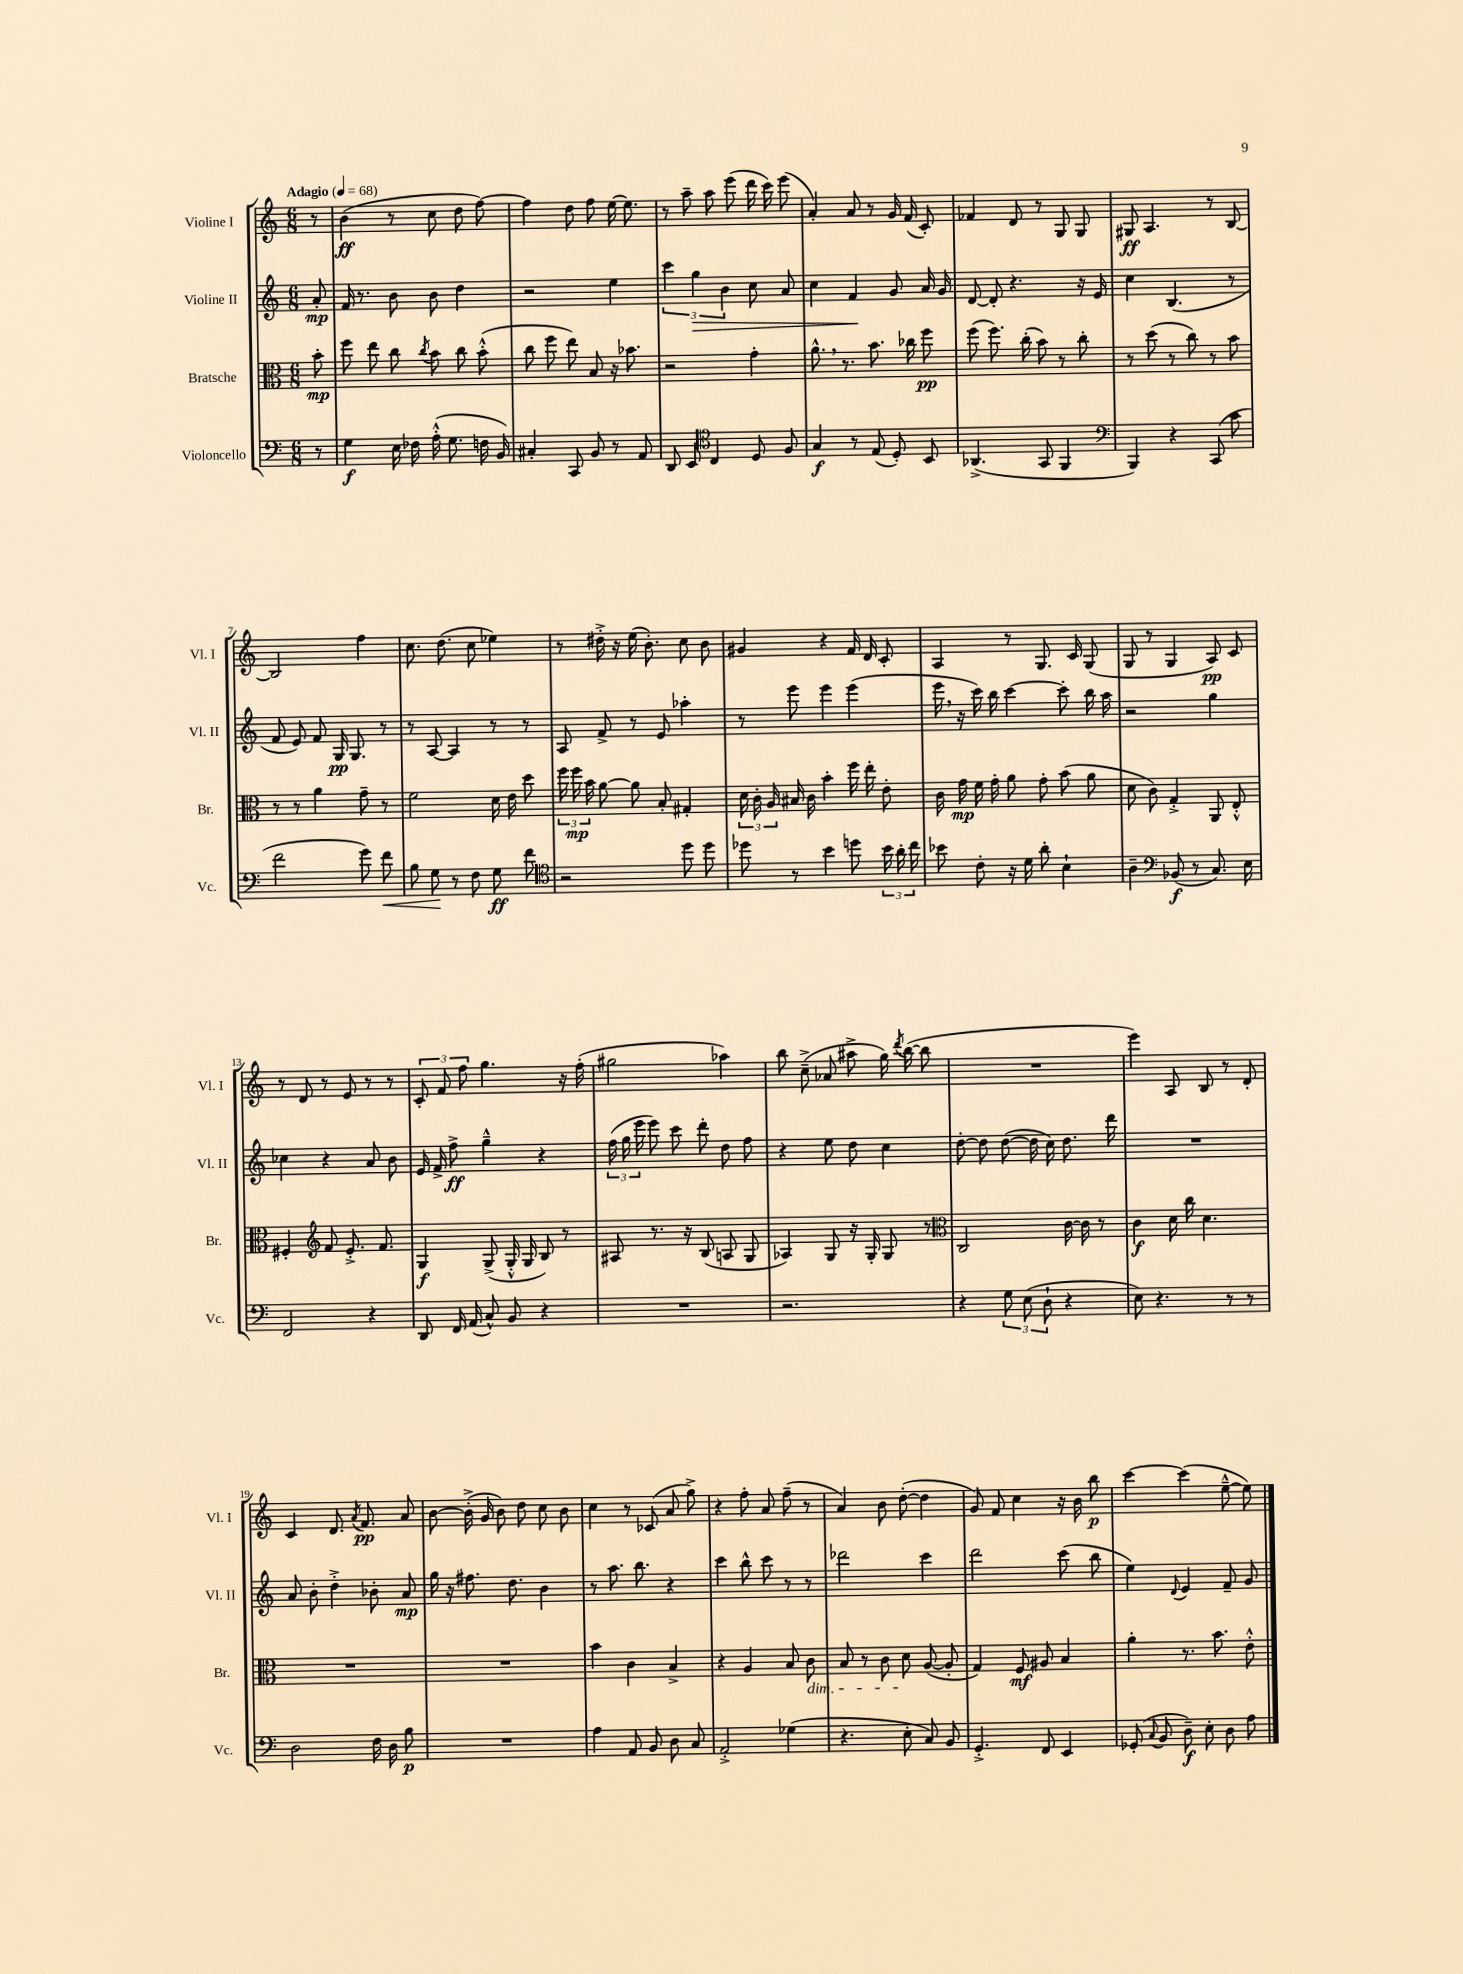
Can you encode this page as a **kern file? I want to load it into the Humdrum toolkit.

**kern	**kern	**kern	**kern
*staff4	*staff3	*staff2	*staff1
*clefF4	*clefC3	*clefG2	*clefG2
*k[]	*k[]	*k[]	*k[]
*M6/8	*M6/8	*M6/8	*M6/8
*MM68	*MM68	*MM68	*MM68
8r	8b'	8a'	8r
=	=	=	=
4G	8ff	16f	(4b
.	.	8.r	.
.	8ee	.	.
16E	8cc	8b	8r
16F-	.	.	.
.	8qcc	.	.
(16A'^^	8b	8b	8cc
8.G	.	.	.
.	8cc	4dd	8dd
16F	(8b'^^	.	[8ff)
16BB)	.	.	.
=	=	=	=
4C#'	8cc	2r	4ff]
.	8ff	.	.
8CC	8ee)	.	8dd
8BB	8B	.	8ff
8r	16r	4ee	[16ee
.	8.b-	.	8.ee]
8AA	.	.	.
=	=	=	=
8DD	2r	6ccc	8r
8EE	.	.	8aa~
.	.	6gg	.
*clefC4	*	*	*
4C	.	.	8aa
.	.	6b	.
.	.	.	(8eee
8D	4g'	8cc	16ddd
.	.	.	16ccc)
8F	.	8a	(8eee
=	=	=	=
4G	8.a^^	4cc	4a')
.	8.r	.	.
8r	.	4f	8a
(8E	8.b	.	8r
8D')	.	8g	16g
.	16cc-	.	(16f
8BB	8ff	16a	8c')
.	.	16g	.
=	=	=	=
(4.AA-^	(8ff	[8d	4f-
.	8.ff)	8d']	.
.	.	4.r	8d
.	(16cc'	.	.
8GG	8b)	.	8r
4FF	8r	.	8G
.	8cc'	16r	8G
.	.	16e	.
=	=	=	=
*clefF4	*	*	*
4BBB)	8r	4cc	8G#
.	(8dd	.	4.A
4r	8r	(4.B	.
.	8cc)	.	.
(8CC	8r	.	8r
8c	8b	8r	[8B
=	=	=	=
2f	8r	8f	2B]
.	8r	8e)	.
.	4a	8f	.
.	.	16G	.
.	.	8.G	.
8g)	8g~	.	4ff
8f	8r	8r	.
=	=	=	=
8B	2f	8r	8.cc
8G	.	[8A	.
.	.	.	(8.dd
8r	.	4A]	.
8F	.	.	8cc
8G	16d	8r	4ee-)
.	16e	.	.
8f	8dd	8r	.
=	=	=	=
*clefC4	*	*	*
2r	24ff	8A	8r
.	24ff	.	.
.	24b	.	.
.	[8a	8f^	16dd#'^
.	.	.	16r
.	8a]	8r	(16ee
.	.	.	8.b')
.	8B'	8e	.
8dd	4G#'	4aa-'	8cc
8dd	.	.	8b
=	=	=	=
8dd-	24d	8r	4g#
.	24c'	.	.
.	24A	.	.
8r	16B#	8eee	.
.	16c	.	.
4b	4b'	4eee	4r
8dd	16ff	(4eee	16f
.	16ee'	.	16d
24b	8e'	.	8c'
24a'	.	.	.
24cc	.	.	.
=	=	=	=
8b-	16c	16eee	4A
.	16g	16r	.
8c'	16f	16ccc)	.
.	16g'	16bb	.
16r	8a	[4ccc	8r
16d	.	.	.
8a'	8g'	.	8.G
4B`	(8b	8ccc']	.
.	.	.	16c
.	8a	16bb	(8G
.	.	16aa	.
=	=	=	=
4A~	8d	2r	8G
.	8c)	.	8r
*clefF4	*	*	*
(8BB-	4G'^	.	4G
8r	.	.	.
8.C)	8AA	4gg	8A)
.	8E'^^	.	8c
16E	.	.	.
=	=	=	=
2FF	4F#'	4cc-	8r
.	.	.	8d
*	*clefG2	*	*
.	8f	4r	8r
.	8.e'^	.	8e
4r	.	8a	8r
.	8.f	.	.
.	.	8b	8r
=	=	=	=
8DD	4G	16e	12c'
.	.	16f^	.
.	.	.	12f
16FF	.	8ff^	.
.	.	.	12ff
(16AA	.	.	.
8C^^)	(8G^	4gg~^^	4.gg
8BB	16G'^^	.	.
.	16G	.	.
4r	8B)	4r	.
.	8r	.	16r
.	.	.	(16ff'
=	=	=	=
2.r	8A#	(24ff	2gg#
.	.	24gg	.
.	.	24eee	.
.	8.r	8eee)	.
.	.	8ccc	.
.	16r	.	.
.	(8B	8ddd'	.
.	8A	8dd	4aa-)
.	8G	8ff	.
=	=	=	=
2.r	4A-)	4r	8bb
.	.	.	(8cc~^
.	8G	8ee	8a-
.	16r	8dd	8aa#^
.	16G'	.	.
.	8G	4cc	16gg)
.	.	.	8qddd
.	.	.	([16bb
.	8r	.	8bb]
=	=	=	=
*	*clefC3	*	*
4r	2C	[8dd'	2.r
.	.	8dd]	.
12G	.	([8dd	.
(12E	.	.	.
.	.	16dd]	.
12D`	.	.	.
.	.	16cc)	.
4r	[16c	8.dd	.
.	16c]	.	.
.	8r	.	.
.	.	16ddd	.
=	=	=	=
8E)	4c	2.r	4eee)
4.r	.	.	.
.	16d	.	8A
.	16cc	.	.
.	4.d	.	8B
8r	.	.	8r
8r	.	.	8d'
=	=	=	=
2D	2.r	8a	4c
.	.	8b'	.
.	.	4dd'^	8.d
.	.	.	8qa
.	.	.	8.f
16F	.	8b-'	.
16D	.	.	.
8B	.	8a	8a
=	=	=	=
2.r	2.r	16gg	[8b
.	.	16r	.
.	.	8.ff#	(16b'^]
.	.	.	16g
.	.	.	8b)
.	.	8.dd	.
.	.	.	8dd
.	.	4b	8cc
.	.	.	8b
=	=	=	=
4A	4b	8r	4cc
.	.	8.aa	.
8AA	4c	.	8r
.	.	8.bb	.
8BB	.	.	(8c-
8D	4B^	4r	8a
8C	.	.	8gg^)
=	=	=	=
2AA'^	4r	4ccc	4r
.	4A	8bb^^	8ff'
.	.	8ccc	8a
(4G-	8B	8r	(8ff~
.	8c	8r	8r
=	=	=	=
4.r	8B	2ddd-	4a)
.	8r	.	.
.	8c	.	8b
8E'	8d	.	([8dd'
8C)	([8A	4ccc	4dd]
8BB	8A']	.	.
=	=	=	=
4.GG'^	4G)	2ddd	8g)
.	.	.	8f
.	8F	.	4cc
8FF	8A#	.	.
4EE	4B	(8ccc	16r
.	.	.	16b
.	.	8bb	8bb
=	=	=	=
(8GG-'	4a'	4ee)	[4ccc
8qqC	.	.	.
8BB	.	.	.
.	.	8qqd	.
8D~)	8.r	4e	(4ccc]
8E'	.	.	.
.	8.b	.	.
8D	.	8f~	[8ee~^^
8A	8e'^^	8g	8ee])
==	==	==	==
*-	*-	*-	*-
